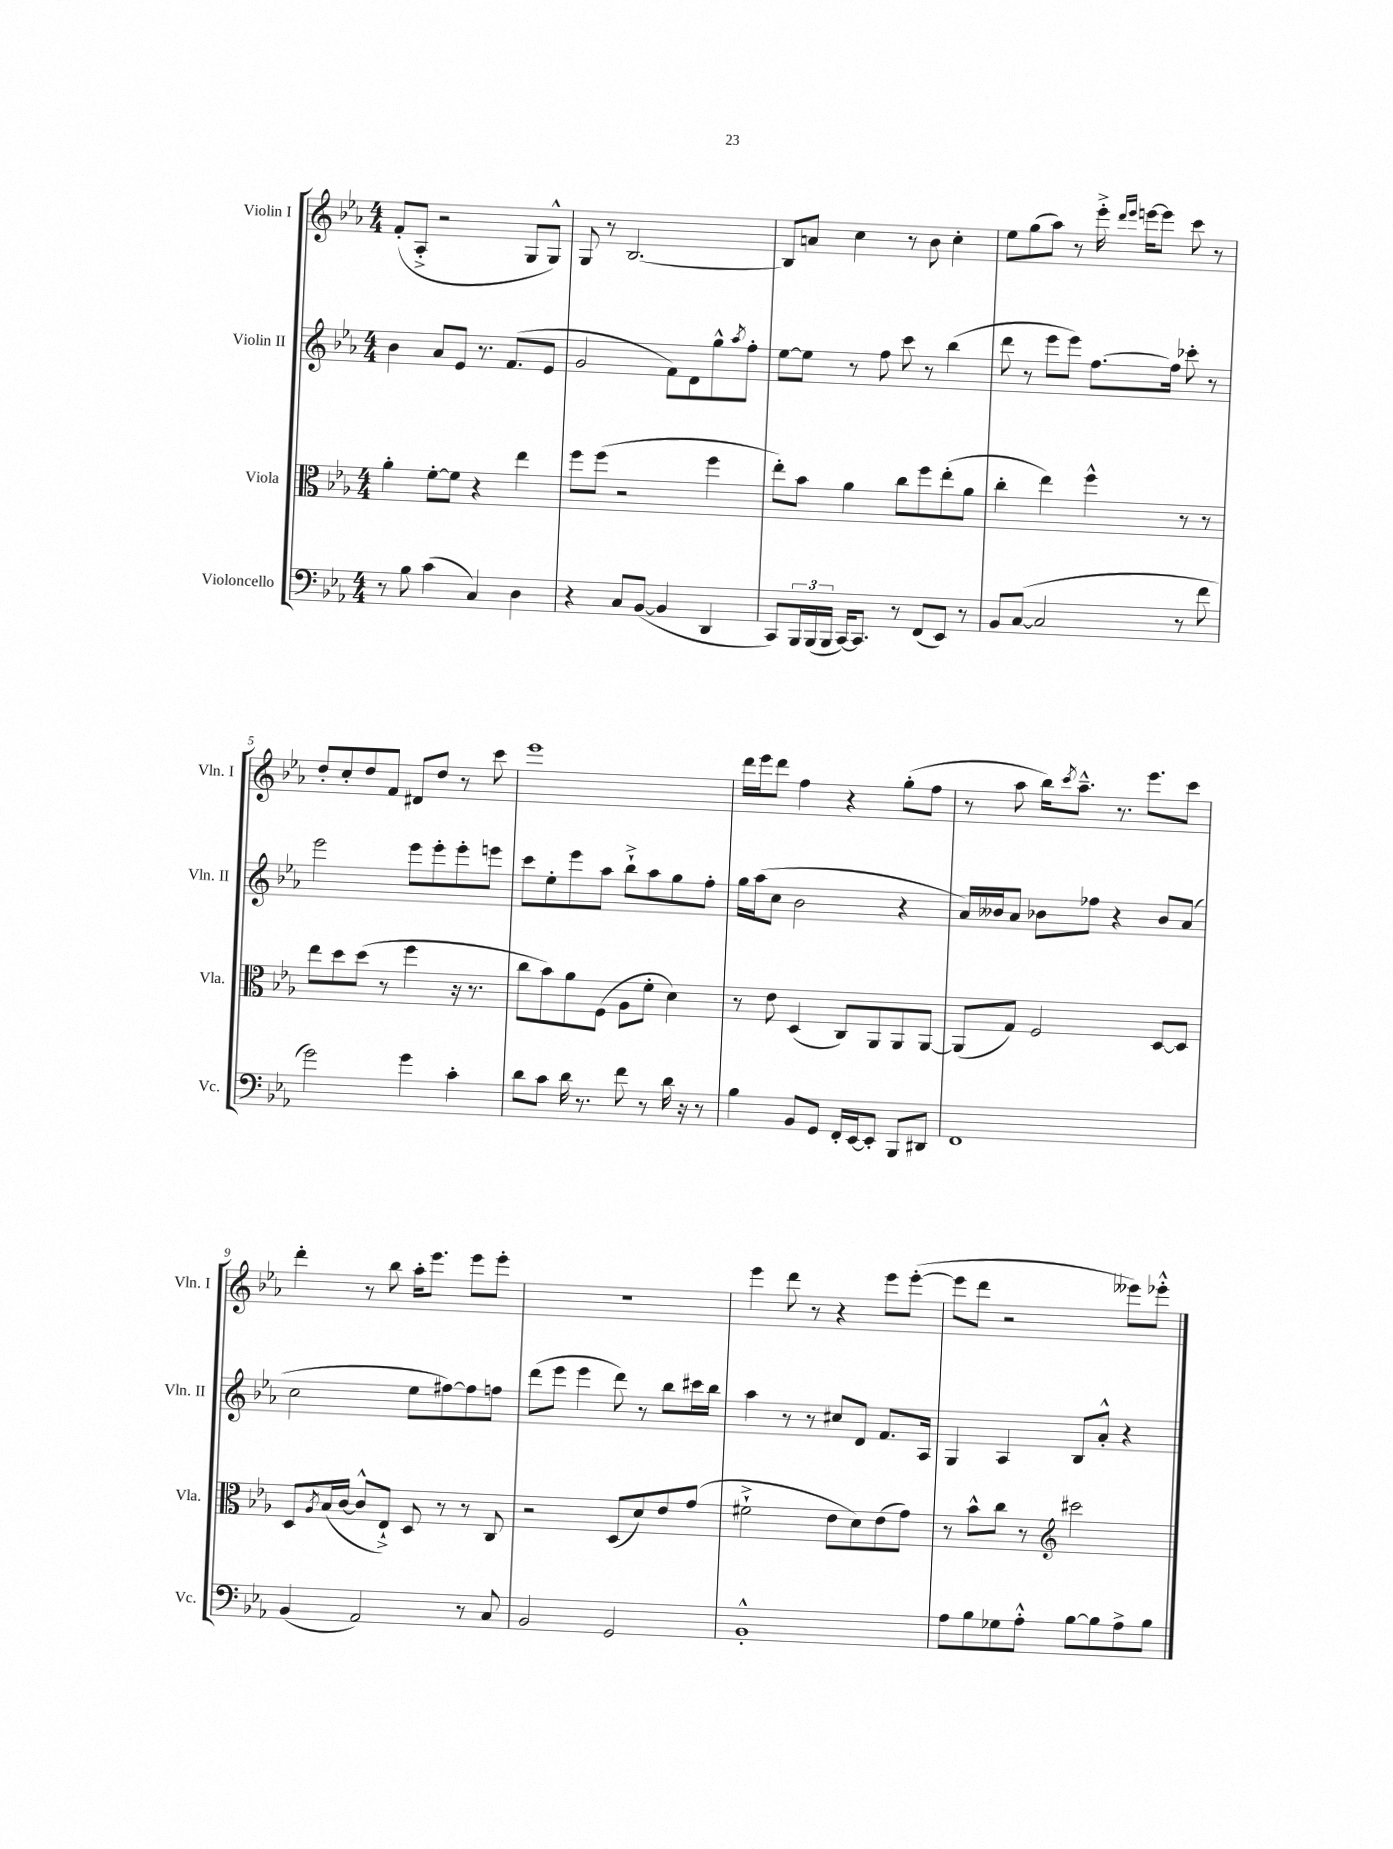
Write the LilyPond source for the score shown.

<<
\new StaffGroup <<
\new Staff = "s0" \with { instrumentName = "Violin I" shortInstrumentName = "Vln. I" } {
    \clef treble \key ees \major \numericTimeSignature \time 4/4
    f'8-.( aes8-.-> r2 g8 g8-^) |
    g8 r8 bes2.~ |
    bes8 a'8 c''4 r8 bes'8 c''4-. |
    ees''8 g''8( aes''8) r8 ees'''16-.-> \grace { d'''16 ees'''16 } e'''16~ e'''8 c'''8 r8 |
    d''8-. c''8-. d''8 f'8 dis'8 d''8 r8 c'''8 |
    ees'''1 |
    d'''16 ees'''16 d'''8 f''4 r4 g''8-.( f''8 |
    r8 aes''8 bes''16) \acciaccatura { c'''8 } aes''8.---^ r8. ees'''8. c'''8 |
    d'''4-. r8 bes''8 aes''16-. ees'''8. ees'''8 ees'''8-. |
    r1 |
    ees'''4 d'''8 r8 r4 ees'''8 ees'''8~-.( |
    ees'''8 d'''8 r2 eeses'''8) ees'''8-.-^ \bar "|." |
}
\new Staff = "s1" \with { instrumentName = "Violin II" shortInstrumentName = "Vln. II" } {
    \clef treble \key ees \major \numericTimeSignature \time 4/4
    bes'4 aes'8 ees'8 r8. f'8.( ees'8 |
    g'2 f'8) d'8 g''8-^ \acciaccatura { aes''8 } f''8-. |
    ees''8~ ees''8 r8 f''8 c'''8 r8 bes''4( |
    d'''8 r8 ees'''8 ees'''8) f''8.~ f''16 ces'''8-. r8 |
    ees'''2 ees'''8 ees'''8-. ees'''8-. e'''8 |
    c'''8 ees''8-. ees'''8 aes''8 bes''8-!-> aes''8 g''8 f''8-. |
    g''16 aes''16( c''8 bes'2 r4 |
    aes'16) beses'16 aes'8 bes'8 fes''8 r4 bes'8 aes'8( |
    c''2 ees''8 fis''8~) fis''8 f''8 |
    d'''8( ees'''8 ees'''4 d'''8) r8 bes''8 cis'''16 bes''16 |
    aes''4 r8 r8 cis''8 d'8 f'8. aes16 |
    g4 aes4 bes8 aes'8-.-^ r4 \bar "|." |
}
\new Staff = "s2" \with { instrumentName = "Viola" shortInstrumentName = "Vla." } {
    \clef alto \key ees \major \numericTimeSignature \time 4/4
    aes'4-. f'8~-. f'8 r4 ees''4 |
    f''8 f''8( r2 f''4 |
    ees''8-.) bes'8 aes'4 c''8 f''8 ees''8-.( aes'8 |
    c''4-. ees''4) f''4-^ r8 r8 |
    ees''8 d''8 d''8( r8 f''4 r16 r8. |
    c''8 bes'8) aes'8 f8( aes8 f'8-. d'4) |
    r8 ees'8 d4( c8) aes,8 aes,8 aes,8~ |
    aes,8( g8) f2 d8~ d8 |
    d8 \acciaccatura { aes8 } bes16( c'16~ c'8-^ ees8-!->) d8 r8 r8 c8 |
    r2 d8( d'8) ees'8 g'8( |
    fis'2-!-> ees'8 d'8) ees'8( g'8) |
    r8 bes'8-^ c''8 r8 \clef treble cis'''2 \bar "|." |
}
\new Staff = "s3" \with { instrumentName = "Violoncello" shortInstrumentName = "Vc." } {
    \clef bass \key ees \major \numericTimeSignature \time 4/4
    r8 bes8 c'4( c4) d4 |
    r4 c8 bes,8~( bes,4 d,4 |
    c,8) \tuplet 3/2 { bes,,16 bes,,16( bes,,16 } c,16~) c,8. r8 f,8( ees,8) r8 |
    bes,8 c8~( c2 r8 f'8 |
    g'2) g'4 c'4-. |
    d'8 c'8 d'16 r8. f'8 r8 d'16 r16 r8 |
    bes4 bes,8 g,8 f,16-. ees,16~ ees,8-. bes,,8 dis,8 |
    f,1 |
    bes,4( aes,2) r8 c8 |
    bes,2 g,2 |
    bes,1-.-^ |
    aes8 bes8 ges8 aes8-.-^ bes8~ bes8 aes8-> bes8 \bar "|." |
}
>>
>>
